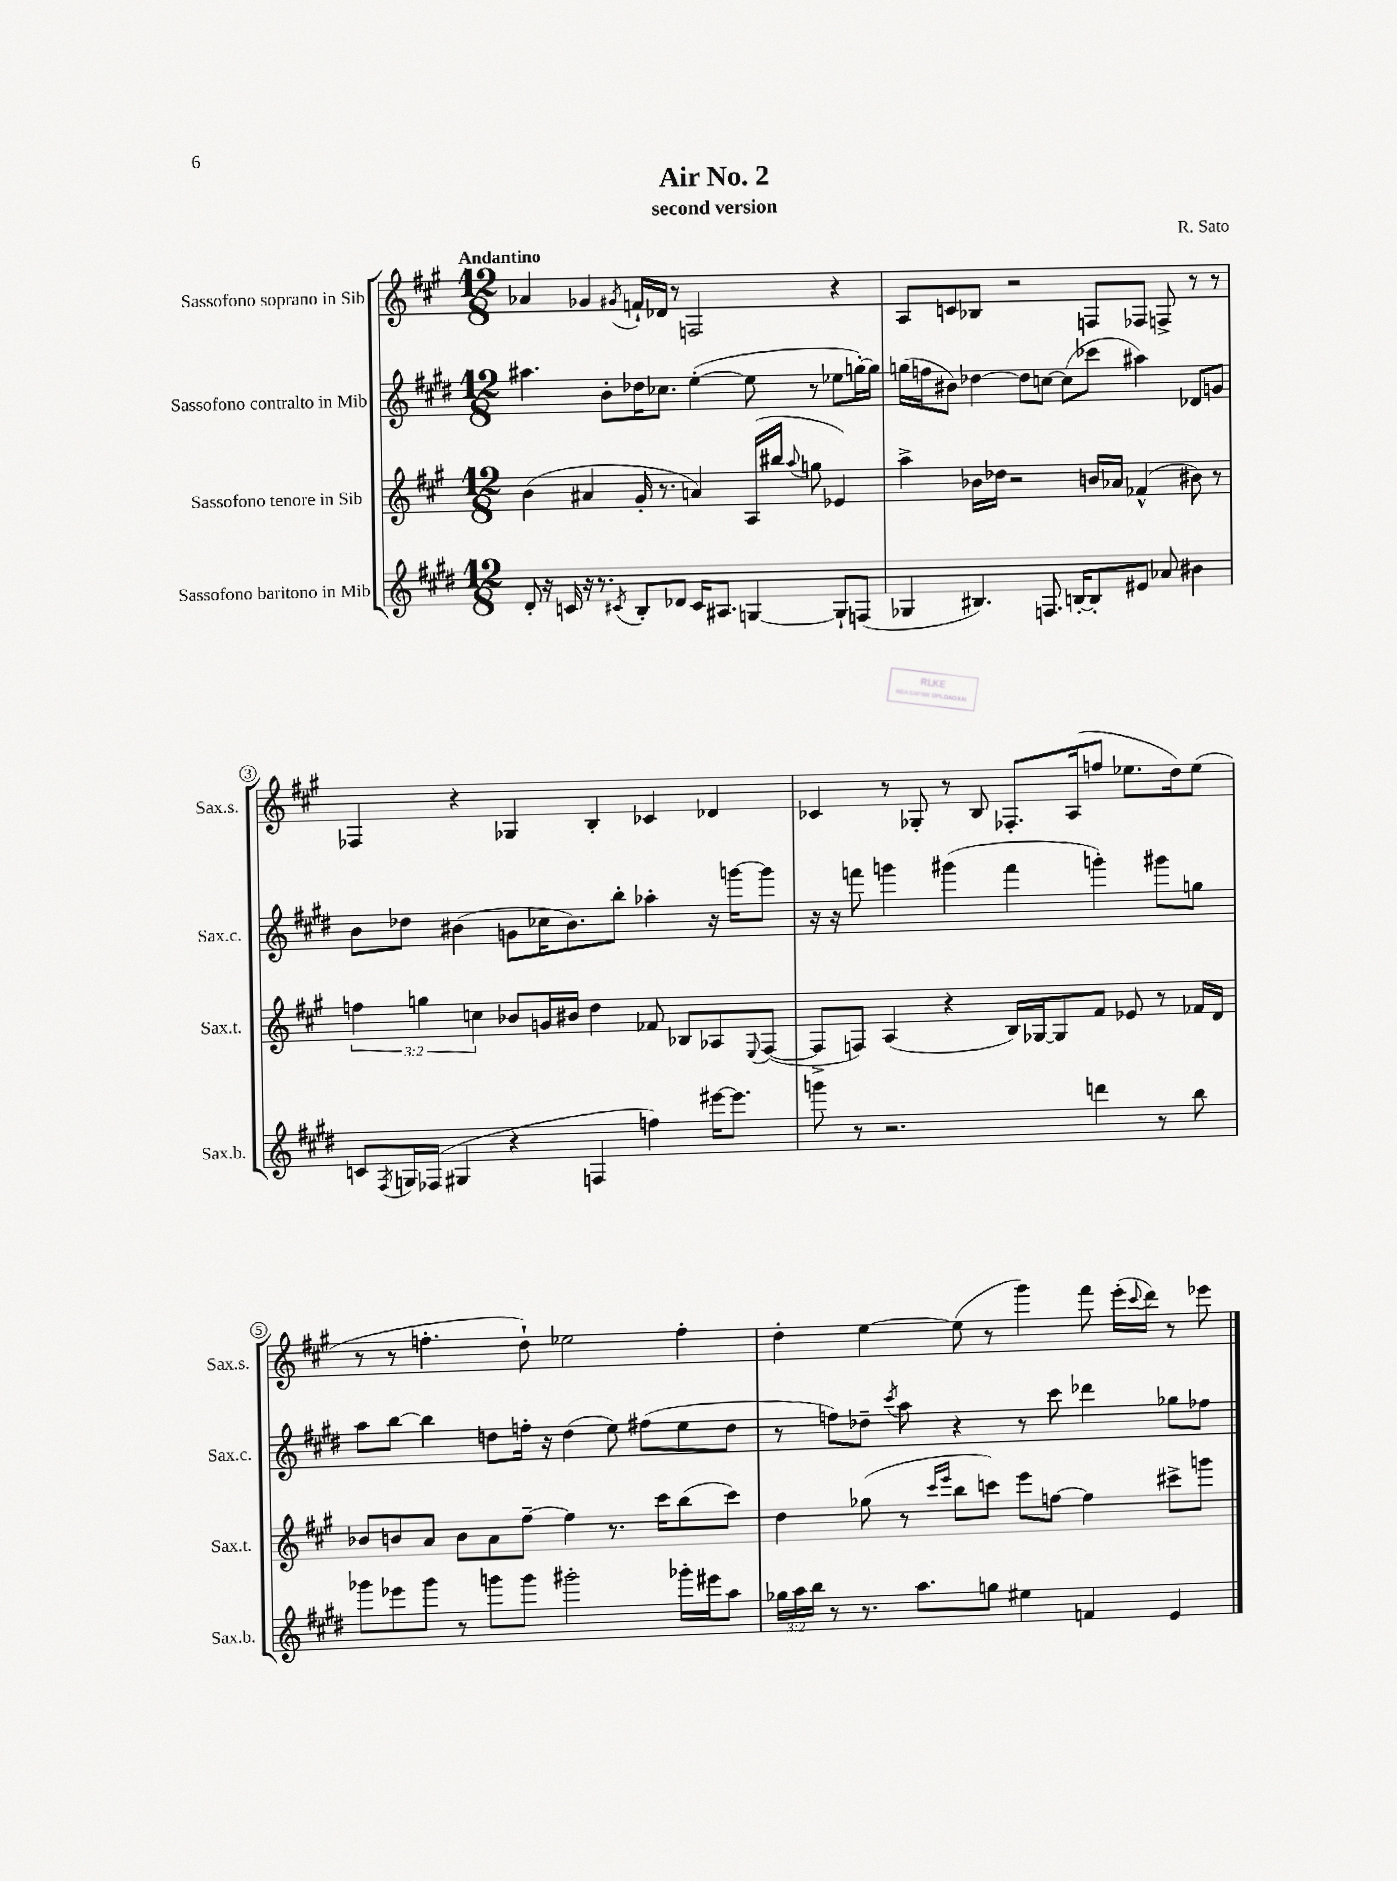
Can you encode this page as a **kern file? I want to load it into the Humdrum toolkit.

**kern	**kern	**kern	**kern
*staff4	*staff3	*staff2	*staff1
*clefG2	*clefG2	*clefG2	*clefG2
*k[f#c#g#d#]	*k[f#c#g#]	*k[f#c#g#d#]	*k[f#c#g#]
*M12/8	*M12/8	*M12/8	*M12/8
8d#'	(4b	4.aa#	4a-
16r	.	.	.
16c	.	.	.
16r	4a#	.	4g-
8.r	.	.	.
.	.	8b'	.
8qc#	.	.	8qg#
8B'	16g#'	16dd-	16f`
.	8.r	8.cc-	16d-
8d-	.	.	8r
16c#	4a)	([4ee'	2F
8.A#	.	.	.
[4G	(16A	8ee]	.
.	16bb#	.	.
.	8qqaa	.	.
.	8gg	8r	.
8G`]	4e-)	8ee-	4r
(8F	.	[16gg')	.
.	.	16gg]	.
=	=	=	=
4G-	4aa^	(16gg	8A
.	.	16ff	.
.	.	8b#)	8c
4.B#)	16b-	[4dd-	8B-
.	16dd-	.	.
.	2r	.	2r
.	.	8dd-]	.
8.F	.	[8cc	.
.	.	(8cc]	.
[16B'	.	.	.
8B']	16b	8ccc-	8F
.	16a-	.	.
8e#	(4f-^^	4aa#)	8F-
8a-	.	.	8F^
4b#	8b#)	8d-	8r
.	8r	8g	8r
=	=	=	=
8c	6ff	8b	4F-
8qF#	.	.	.
16G	.	8dd-	.
.	6gg	.	.
(16F-	.	.	.
4G#	.	(4b#	4r
.	6cc	.	.
4r	8b-	8g	4G-
.	16g	16cc-	.
.	16b#	8.b#)	.
4F	4dd	.	4B'
.	.	8bb'	.
4ff)	8f-	4aa-'	4c-
.	8B-	.	.
[16eee#	8A-	16r	4d-
8.eee#]	.	[16ggg	.
.	8qqE	.	.
.	([8F#	8ggg]	.
=	=	=	=
8ggg	8F#^]	16r	4c-
.	.	16r	.
8r	8F)	8fff	.
2.r	(4A	4ggg	8r
.	.	.	8G-'
.	4r	(4ggg#	8r
.	.	.	8B
.	16B)	4fff	8.F-'
.	[16G-	.	.
.	8G-]	.	.
.	.	.	(16A
4ddd	8f#	4ggg')	8ff
.	8e-	.	8.ee-
8r	8r	8ggg#	.
.	.	.	16dd)
8bb	16f-	8gg	(8ee-
.	16d	.	.
=	=	=	=
8ggg-	8b-	8aa	8r
8eee-	8b	[8bb	8r
8ggg-	8a	4bb]	4.ff'
8r	8b	.	.
8ggg	8a	8dd	.
8ggg	[8ff#~	16ff'	8dd`)
.	.	16r	.
2ggg#'	4ff#]	(4dd	2ee-
.	8.r	8ee)	.
.	.	(8ff#	.
.	16ccc#	.	.
16ggg-'	(8bb	8ee	4ff'
16eee#	.	.	.
8aa	8ccc#)	8dd	.
=	=	=	=
24gg-	4dd	8r	4dd'
24aa	.	.	.
24bb	.	.	.
8r	.	8ff)	.
8.r	(8gg-	8dd-~	[4ee
.	.	8qccc#	.
.	8r	8aa	.
8.aa	.	.	.
.	16qqccc#	.	.
.	16qqeee	.	.
.	8bb	4r	(8ee]
8gg	8ccc)	.	8r
4ee#	8eee	8r	4ggg#)
.	[8ff	8ccc#	.
4f	4ff]	4ddd-	8fff#
.	.	.	(16eee'
.	.	.	8qqccc#
.	.	.	16ddd)
4e	8ccc#^	8gg-	8r
.	8ggg	8ff-	8eee-
==	==	==	==
*-	*-	*-	*-
